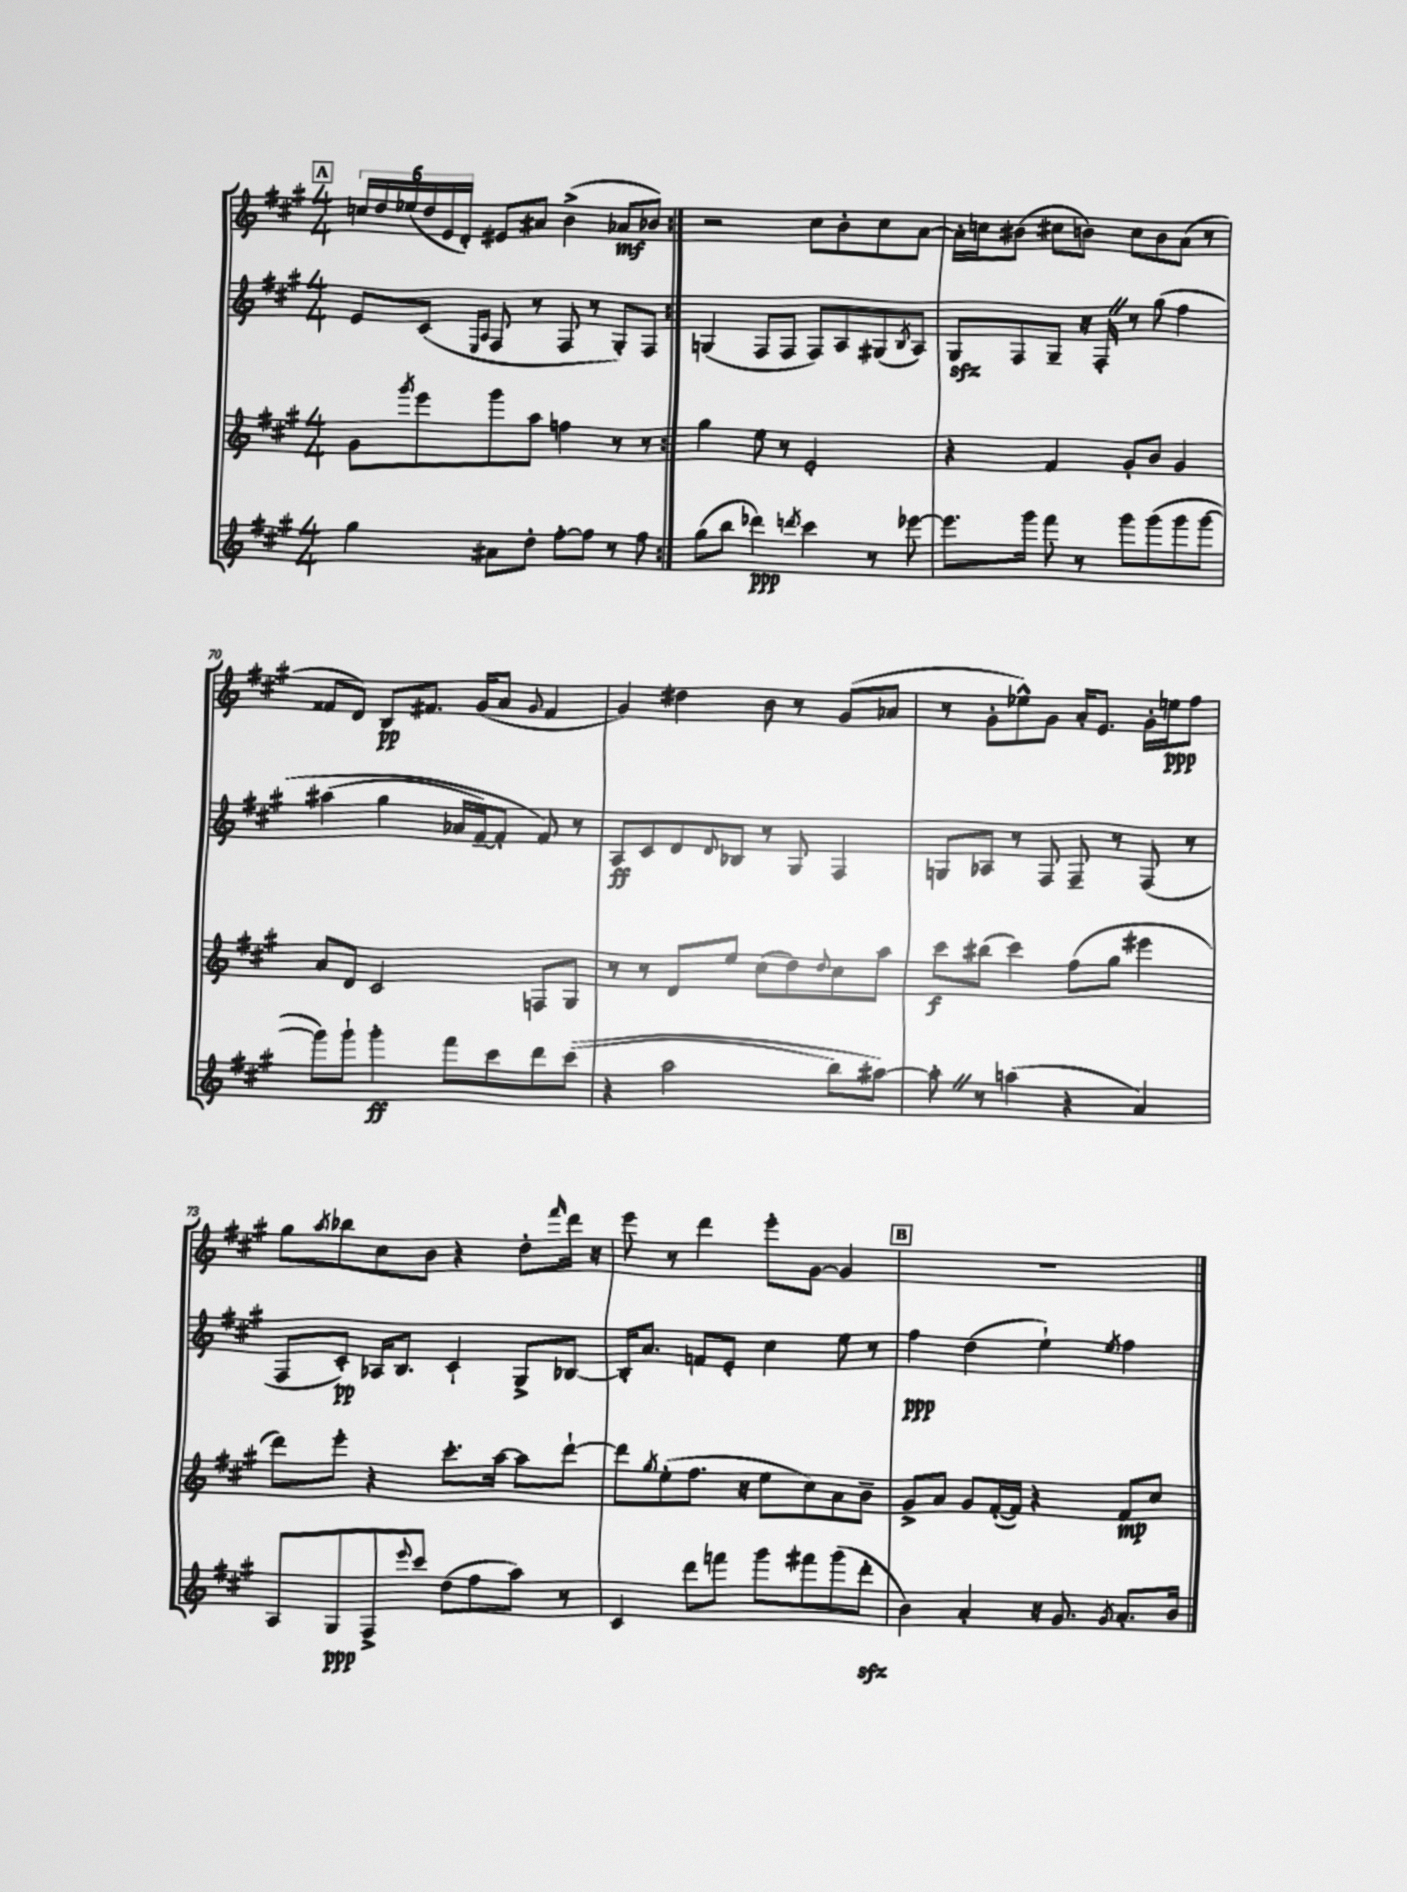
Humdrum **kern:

**kern	**kern	**kern	**kern
*staff4	*staff3	*staff2	*staff1
*clefG2	*clefG2	*clefG2	*clefG2
*k[f#c#g#]	*k[f#c#g#]	*k[f#c#g#]	*k[f#c#g#]
*M4/4	*M4/4	*M4/4	*M4/4
4gg#	8g#	8e	24cc
.	.	.	24dd
.	.	.	(24ee-
.	8qggg#	.	.
.	8eee	(8c#	24dd
.	.	.	24e
.	.	.	24d')
.	.	16qqE	.
.	.	16qqA	.
8a#	8ggg#	8F#	8e#
8dd'	8aa	8r	8a#
[8ff#'	4ff	8F#	(4b^
8ff#]	.	8r	.
8r	8r	8G#')	8a-
8ff#	8r	8F#	8b-)
=:|!	=:|!	=:|!	=:|!
(8gg#	4gg#	(4G	2r
8bb	.	.	.
4ddd-)	8ee	8F#	.
.	8r	8F#	.
8qddd	.	.	.
4ccc#	2e'	8F#)	8cc#
.	.	8A	8b'
8r	.	(8G#	8cc#
.	.	8qB	.
[8eee-	.	8A)	[8a
=	=	=	=
8.eee-]	4r	8G#	16a']
.	.	.	16cc
.	.	8F#	(8b#
16ggg#	.	.	.
8fff#	4f#	8G#~	8cc#
8r	.	16r	8b)
.	.	16F#'	.
8ggg#	8g#'	8r	8cc#
(8ggg#	8b	&(8gg#	8b
8ggg#	4g#	4ff#	(8a
[8ggg#	.	.	8r
=	=	=	=
8ggg#])	8a	(4aa#	8f##
8ggg#`	8d	.	8d)
4ggg#'	2c#	4gg#	8B
.	.	.	8.f#
8fff#	.	16a-	.
.	.	[16f#~)	(16g#
8ccc#	.	8f#']	8a
.	.	.	8qqg#
8ddd	8F	8f#&)	4f#
&((8ccc#	8G#	8r	.
=	=	=	=
4r	8r	8A	4g#)
.	8r	8c#	.
2aa	8d	8d	4dd#
.	.	8qqd	.
.	8ee	8B-	.
.	(8cc#	8r	8b
.	8dd)	8G#	8r
.	8qqdd	.	.
8bb)	8cc#	4F#	(8g#
[8aa#&)	8aa	.	8a-
=	=	=	=
8aa#']	8ccc#	8G	8r
8r	(8bb#	8A-	8g#'
(4aa	4ccc#)	8r	8ee-^^)
.	.	8F#	8g#
4r	(8ff#	8F#~	16a'
.	.	.	8.e
.	8gg#	8r	.
4a)	4eee#	(8F#	16g#'
.	.	.	16ee
.	.	8r	8ff#
=	=	=	=
8A	8ddd)	8F#	8gg#
.	.	.	8qaa
8G#	8eee'	8c#')	8bb-
8F#^	4r	16A-	8cc#
.	.	8.B	.
8qqeee	.	.	.
8ccc#	.	.	8b
(8dd	8.ccc#'	4c#`	4r
8ff#	.	.	.
.	[16aa	.	.
8aa)	8aa]	8G#^	8dd'
.	.	.	16qqfff#
8r	[8ddd`	[8B-	16ddd
.	.	.	16r
=	=	=	=
4c#	8ddd]	16B-']	8eee
.	.	8.a	.
.	8qgg#	.	.
.	(8ee'	.	8r
8ddd	8.ff#	8f	4ddd
8fff	.	8e'	.
.	16r	.	.
8ggg#	8ee	4cc#	8eee'
8fff#	8cc#)	.	[8g#
(8ggg#	8a	8ee	4g#]
8ddd'	8b~	8r	.
=	=	=	=
4b)	8g#^	4ff#	1r
.	8a	.	.
4a'	8g#	(4dd	.
.	([16f#'	.	.
.	16f#])	.	.
16r	4r	4ee`)	.
8.g#	.	.	.
8qg#	.	8qee	.
8.a'	8f#	4ff#	.
.	8cc#	.	.
16b	.	.	.
==	==	==	==
*-	*-	*-	*-
